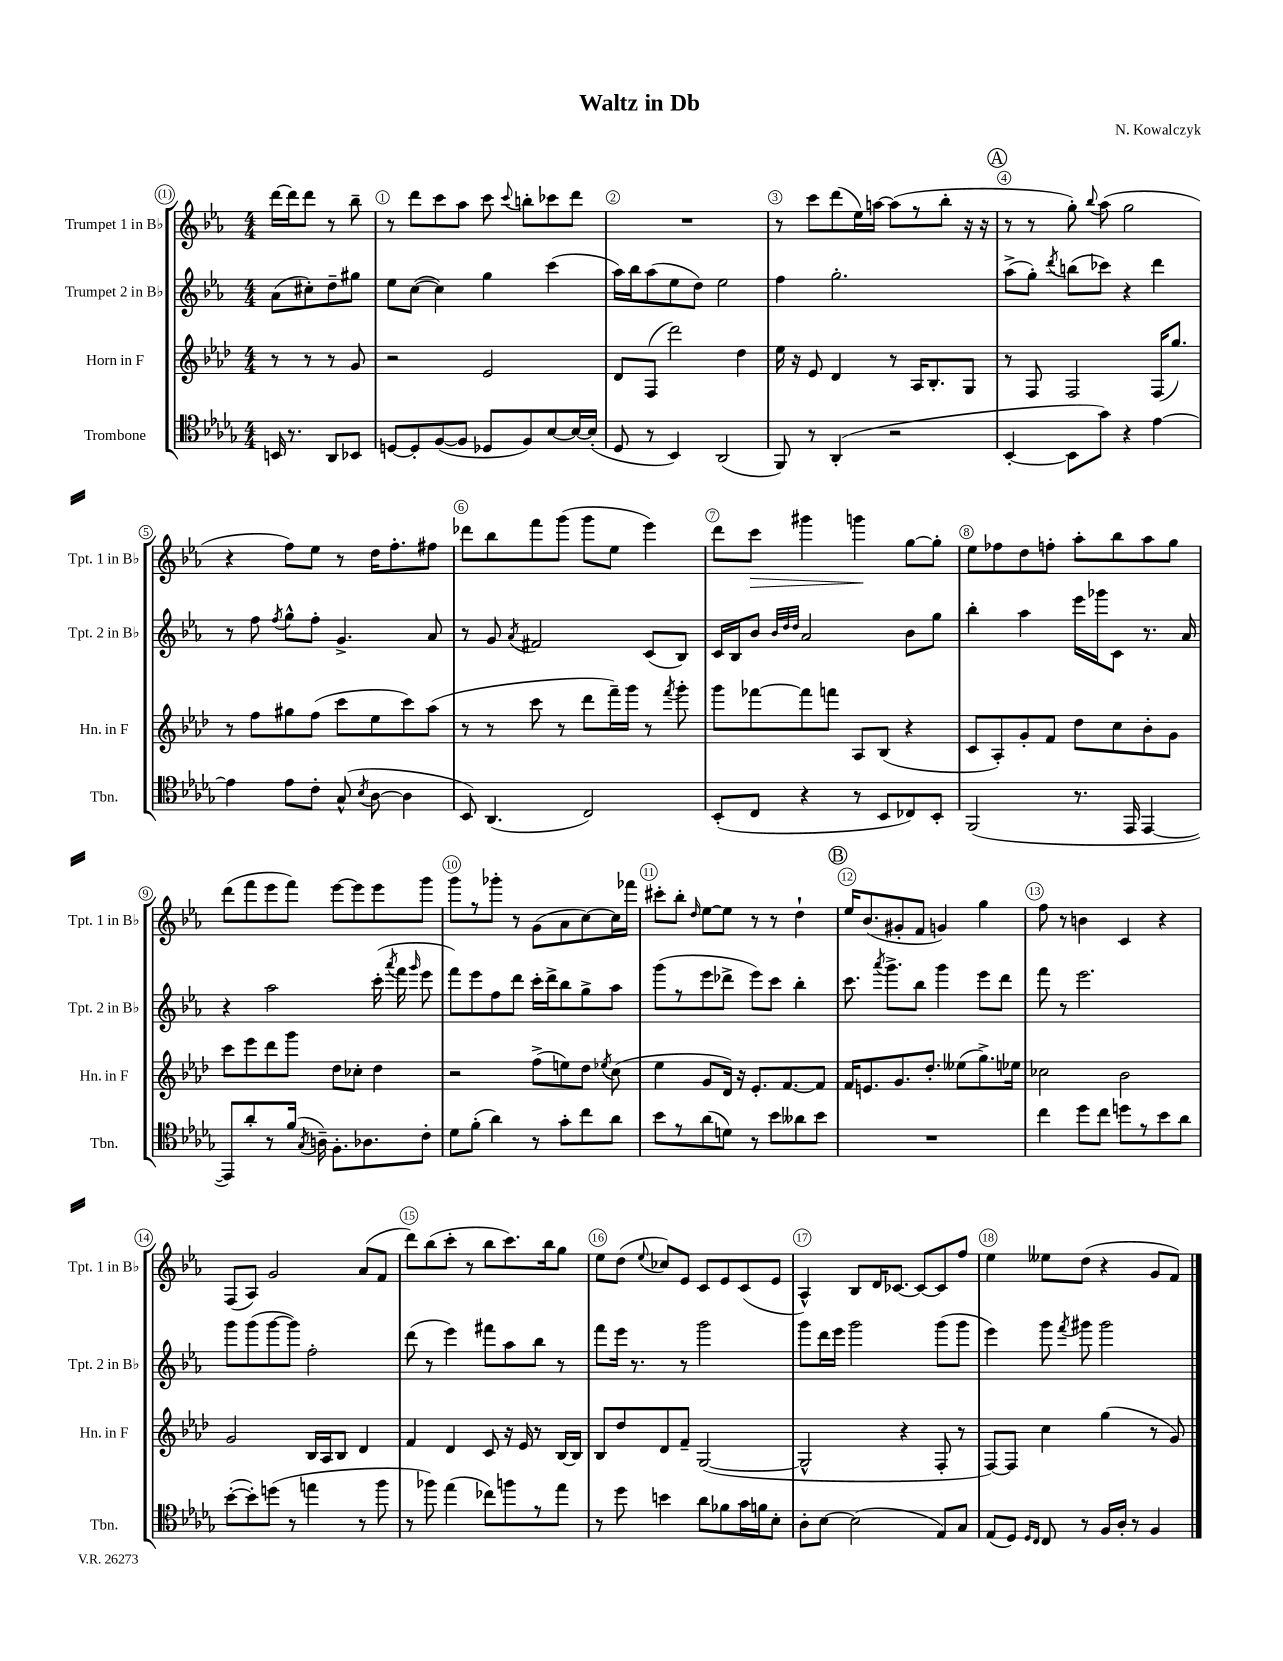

**kern	**kern	**kern	**kern	**dynam
*part4	*part3	*part2	*part1	*part1
*staff4	*staff3	*staff2	*staff1	*staff1
*I"Trombone	*I"Horn in F	*I"Trumpet 2 in B♭	*I"Trumpet 1 in B♭	*
*I'Tbn.	*I'Hn. in F	*I'Tpt. 2 in B♭	*I'Tpt. 1 in B♭	*
*clefC4	*clefG2	*clefG2	*clefG2	*
*k[b-e-a-d-g-]	*k[b-e-a-d-]	*k[b-e-a-]	*k[b-e-a-]	*
*M4/4	*M4/4	*M4/4	*M4/4	*
=	=	=	=	=
16BBn/	8r	(8a-\L	[16ddd\LL	.
8.r	.	.	16ddd\J]	.
.	8r	8cc#X'\)	8ddd\J	.
8AA-/L	8r	8dd~\	8r	.
8BB-X/J	8g/	8gg#X\J	8bb-~\	.
=1	=1	=1	=1	=1
[8Dn/L	2r	8ee-\L	8r	.
8D'/]	.	([8cc\J	8ddd\L	.
([8F/	.	4cc\])	8ccc\	.
8F/J]	.	.	8aa-\J	.
8D-X/L	2e-/	4gg\	8ccc\	.
.	.	.	8qqccc/	.
8F/)	.	.	8bbn'\L	.
[8B-/	.	(4ccc\	8ccc-X\	.
16B-/L_	.	.	8ddd\J	.
(16B-'/JJ]	.	.	.	.
=2	=2	=2	=2	=2
8D-/	8d-/L	16aa-\LL)	1r	.
.	.	16bb-\J	.	.
8r	(8F/J	(8aa-\	.	.
4BB-/)	2ddd-\)	8ee-\	.	.
.	.	8dd\J)	.	.
(2AA-/	.	2ee-\	.	.
.	4dd-\	.	.	.
=3	=3	=3	=3	=3
8FF/)	16ee-\	4ff\	8r	.
.	16r	.	.	.
8r	8e-/	.	8ccc\L	.
(4AA-'/	4d-/	2.gg'\	(8ddd\	.
.	.	.	16ee-\L)	.
.	.	.	[16aan\JJ	.
2r	8r	.	(8aa\L]	.
.	16A-/KL	.	8r	.
.	8.B-'/	.	.	.
.	.	.	8bb-'\J	.
.	8G/J	.	16r	.
.	.	.	16r	.
!!LO:REH:place=s1:t=A
=4	=4	=4	=4	=4
[4BB-'/	8r	(8aa-^\L	8r	.
.	8F/	8gg'\J)	8r	.
.	.	8qddd/	.	.
8BB-\L]	2F/	(8bbn\L	8gg'\)	.
.	.	.	8qqbb-/	.
8g-\J)	.	8ccc-X\J)	(8aa-\	.
4r	.	4r	2gg\	.
[4e-\	(16F/KL	4ddd\	.	.
.	8.gg/J)	.	.	.
!!LO:LB:g=z
=5	=5	=5	=5	=5
4e-\]	8r	8r	4r	.
.	8ff\L	8ff\	.	.
.	.	8qff/	.	.
8e-\L	8gg#X\	8gg^^\L	8ff\L)	.
8c'\J	(8ff\J	8ff'\J	8ee-\J	.
(8G-^^/	8ccc\L	4.g^/	8r	.
8qB-/	.	.	.	.
[8A-\	8ee-\	.	16dd\KL	.
.	.	.	8.ff'\	.
4A-\]	8ccc\)	.	.	.
.	(8aa-\J	8a-/	8ff#X\J	.
=6	=6	=6	=6	=6
8BB-/)	8r	8r	8ddd-X\L	.
(4.AA-/	8r	8g/	8bb-\	.
.	.	8qa-/	.	.
.	8ccc\	2f#X/	8fff\	.
.	8r	.	(8ggg\J	.
2C/)	8ddd-\L	.	8ggg\L	.
.	16fff~\L)	.	8ee-\J	.
.	16ggg\JJ	.	.	.
.	8r	(8c/L	4eee-\)	.
.	8qfff/	.	.	.
.	8ggg'\	8B-/J)	.	.
=7	=7	=7	=7	=7
(8BB-'/L	8ggg\L	16c/LL	8ddd\L	.
.	.	16B-/J	.	.
!	!	!	!	!LO:HP:b
8C/J	[8fff-X\	8b-/J	8ccc\J	>
.	.	32qqb-/LLL	.	.
.	.	32qqdd/	.	.
.	.	32qqdd/JJJ	.	.
4r	8fff-\]	2a-/	4ggg#X\	.
.	8fffn\J	.	.	.
8r	8A-/L	.	4gggn\	.
8BB-/L	(8B-/J	.	.	.
8C-X/)	4r	8b-\L	[8gg\L	]
8BB-'/J	.	8gg\J	8gg'\J]	.
=8	=8	=8	=8	=8
(2FF/	8c/L	4bb-'\	8ee-\L	.
.	8A-'/)	.	8ff-X\	.
.	8g'/	4aa-\	8dd\	.
.	8f/J	.	8ffn'\J	.
8.r	8dd-\L	16eee-\LL	8aa-'\L	.
.	.	16ggg-X\J	.	.
.	8cc\	8c\J	8bb-\	.
16EE-/	.	.	.	.
[4EE-/	8b-'\	8.r	8aa-\	.
.	8g\J	.	8gg\J	.
.	.	16a-/	.	.
!!LO:LB:g=z
=9	=9	=9	=9	=9
8EE-/L])	8ccc\L	4r	(8ddd\L	.
8a-'/	8eee-\	.	8fff\	.
8r	8ddd-\	2aa-\	8eee-\	.
(16f/Jk	8ggg\J	.	8fff\J)	.
8qG-/	.	.	.	.
16An~\)	.	.	.	.
8.F'\L	8dd-\L	.	[8eee-\L	.
.	8cc-X'\J	.	8eee-\]	.
8.A-X\	.	.	.	.
.	4dd-\	(16ccc'\	8eee-\	.
.	.	8qaaa-/	.	.
.	.	16fff\	.	.
.	.	16qqggg/	.	.
8c'\J	.	8eee-\	8ggg\J	.
=10	=10	=10	=10	=10
8d-\L	2r	8fff\L)	8ggg\L	.
(8f'\J	.	8eee-\	8r	.
4a-\)	.	8ff\	8ggg-X'\J	.
.	.	8ddd\J	8r	.
8r	(8ff^\L	16ccc'\LL	(8g\L	.
.	.	16ddd^\J	.	.
8g-'\L	8een\)	8bb-\	8a-\	.
8cc\	8dd-\J	8gg^\	[8cc\)	.
.	8qee-X/	.	.	.
8a-\J	(8cc\	8aa-\J	16cc\L]	.
.	.	.	16fff-X\JJ	.
=11	=11	=11	=11	=11
8b-\L	4ee-\	(8ggg\L	8ccc#X'\L	.
8r	.	8r	8bb-'\J	.
.	.	.	16qqdd/	.
(8a-\	8g/L	8eee-\	[8ee-\L	.
8dn\J)	16d-/Jk)	8ddd-X^\J	8ee-\J]	.
.	16r	.	.	.
8r	8.e-'/L	8eee-\L)	8r	.
8b-\L	.	8ccc\J	8r	.
.	[8.f/	.	.	.
8a--X\	.	4bb-'\	4dd`\	.
8b-\J	8f/J]	.	.	.
!!LO:REH:place=s1:t=B
=12	=12	=12	=12	=12
1r	16f/KL	8.ccc\	16ee-/KL	.
.	8.en/	.	(8.b-/	.
.	.	8qaaa-/	.	.
.	.	8.ggg^\L	.	.
.	8.g/	.	8g#X'/	.
.	.	8bb-\J	8f/J	.
.	8.dd-'/J	.	.	.
.	.	4ggg\	4gn/)	.
.	(8ee--X\L	.	.	.
.	8.gg^\)	8eee-\L	4gg\	.
.	.	8ddd\J	.	.
.	16ee-X\Jk	.	.	.
=13	=13	=13	=13	=13
4cc\	2cc-X\	8fff\	8ff\	.
.	.	8r	8r	.
8dd-\L	.	2.eee-\	4bn\	.
8cc\J	.	.	.	.
8ddn\L	2b-\	.	4c/	.
8r	.	.	.	.
8b-\	.	.	4r	.
8a-\J	.	.	.	.
!!LO:LB:g=z
=14	=14	=14	=14	=14
([8b-'\L	2g/	8ggg\L	(8F/L	.
8b-'\])	.	(8ggg\	8A-/J)	.
(8ddn\J	.	[8ggg\	2g/	.
8r	.	8ggg\J])	.	.
4een\	16B-/LL	2ff'\	.	.
.	16A-/J	.	.	.
.	8B-/J	.	.	.
8r	4d-/	.	(8a-/L	.
8ff\	.	.	8f/J	.
=15	=15	=15	=15	=15
8r	4f/	(8ddd\	8ddd\L)	.
8ff-X\)	.	8r	(8bb-\	.
(4ee-\	4d-/	4eee-\)	8ccc'\J	.
.	.	.	8r	.
8cc-X\L)	8c/	8fff#X\L	8bb-\L	.
8ffn\	16r	8aa-\	8.ccc\)	.
.	16e-/	.	.	.
8r	8r	8bb-\J	.	.
.	.	.	16bb-\k	.
8ee-\J	[16B-/LL	8r	8gg\J	.
.	16B-/JJ]	.	.	.
=16	=16	=16	=16	=16
8r	8B-/L	8fff\L	8ee-\L	.
8dd-\	8dd-/	16eee-\Jk	(8dd\J	.
.	.	8.r	.	.
.	.	.	8qqee-/	.
4bn\	8d-/	.	8cc-X/L)	.
.	8f~/J	8r	8e-/J	.
8a-\L	([2G/	2ggg\	8c/L	.
8f-X\	.	.	8e-/	.
16g-\L	.	.	(8c/	.
16fn\J	.	.	.	.
8B-'\J	.	.	8e-/J	.
=17	=17	=17	=17	=17
8A-'\L	2G^^/]	8ggg\L	4A-^^/)	.
[8B-\J	.	16ddd\L	.	.
.	.	16eee-\JJ	.	.
(2B-\]	.	2ggg\	8B-/L	.
.	.	.	16d/K	.
.	.	.	[8.c-X/J	.
.	4r	.	.	.
.	.	.	8c-/L_	.
8E-/L)	8F'/	(8ggg\L	8c-/]	.
8G-/J	8r	8ggg\J	8ff/J	.
=18	=18	=18	=18	=18
(8E-/L	[8F/L)	4eee-\)	4ee-\	.
8D-/J)	8F/J]	.	.	.
16qqD-/LL	.	.	.	.
16qqC/JJ	.	.	.	.
8C/	4cc\	8ggg\	8ee--X\L	.
.	.	8qfff/	.	.
8r	.	8ggg#X\	(8dd\J	.
16F/LL	(4gg\	2ggg#\	4r	.
16A-'/JJ	.	.	.	.
8r	.	.	.	.
4F/	8r	.	8g/L	.
.	8g/)	.	8f/J)	.
==	==	==	==	==
*-	*-	*-	*-	*-
